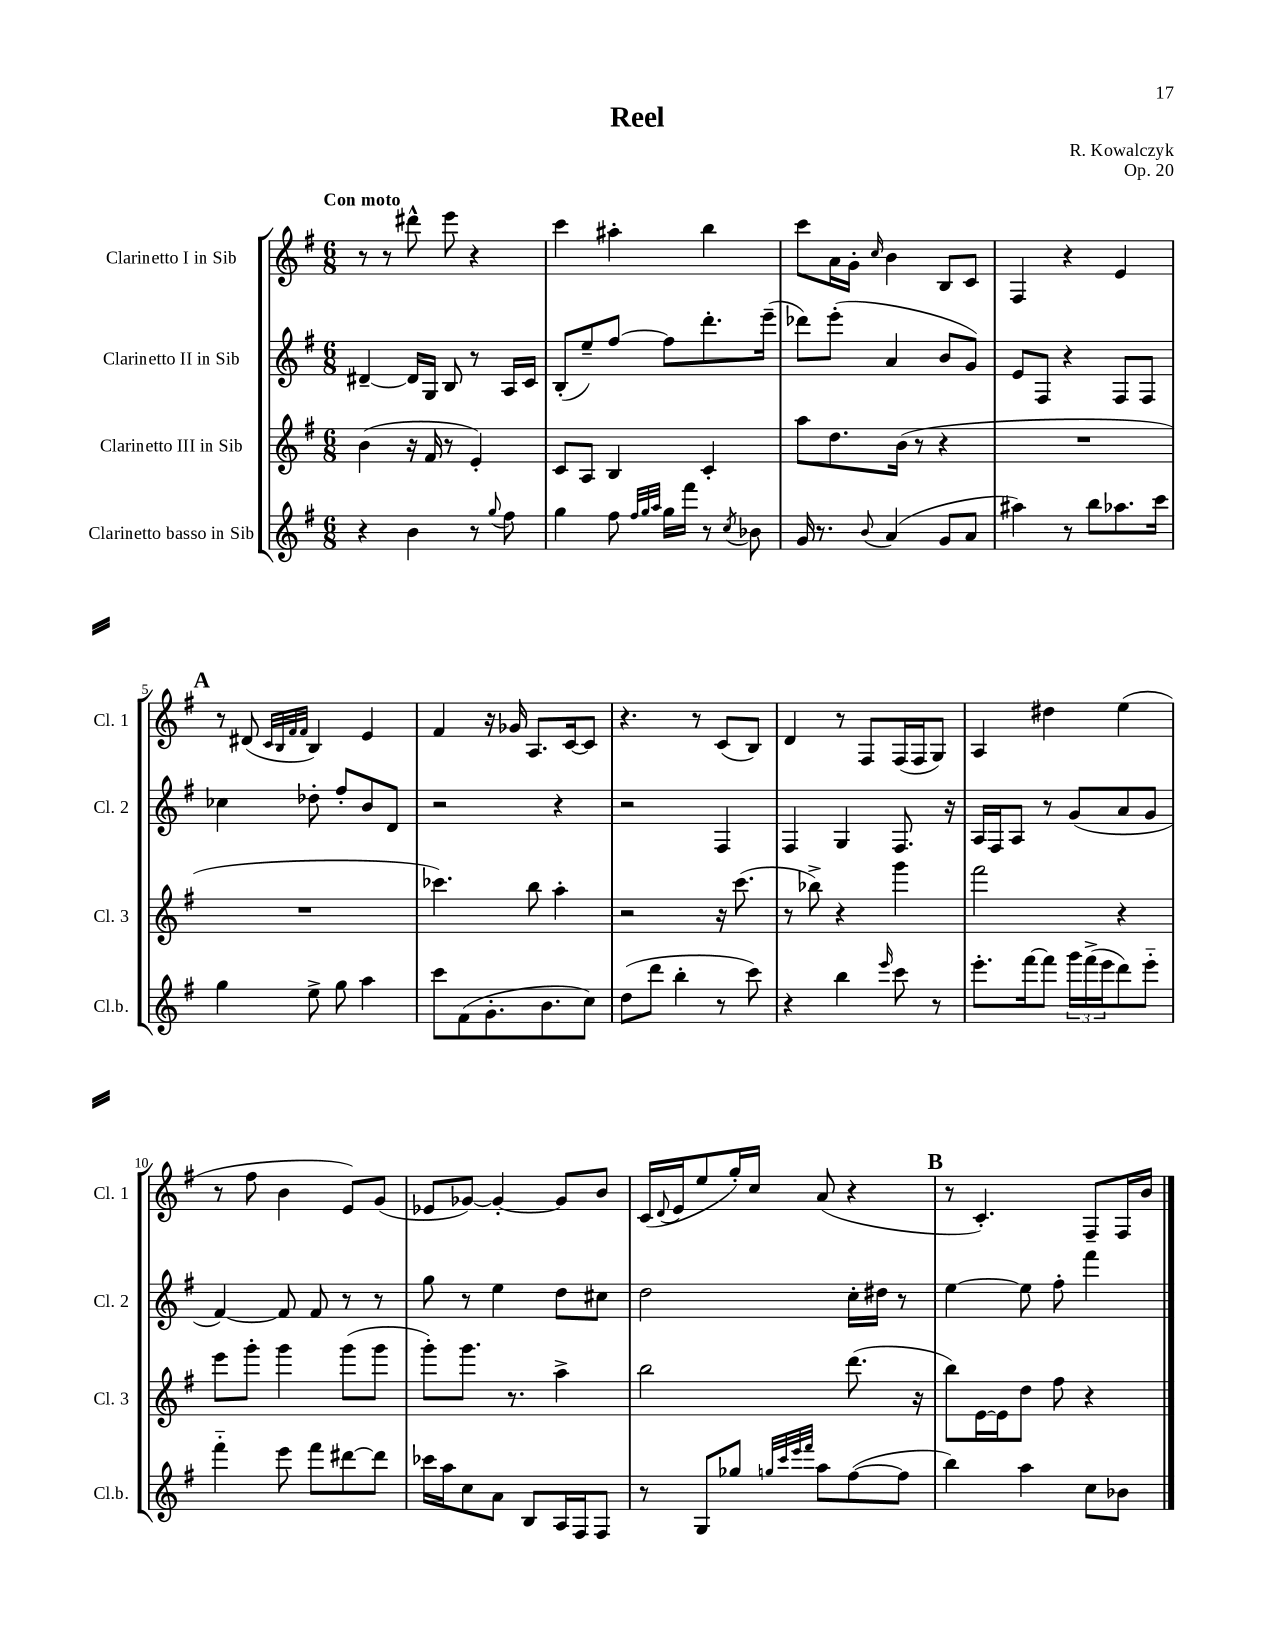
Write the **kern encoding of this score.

**kern	**kern	**kern	**kern
*staff4	*staff3	*staff2	*staff1
*clefG2	*clefG2	*clefG2	*clefG2
*k[f#]	*k[f#]	*k[f#]	*k[f#]
*M6/8	*M6/8	*M6/8	*M6/8
4r	(4b	[4d#~	8r
.	.	.	8r
4b	16r	16d#]	8ddd#^^
.	16f#	16G	.
.	8r	8B	8eee
8r	4e')	8r	4r
8qqgg	.	.	.
8ff#	.	16A	.
.	.	16c	.
=	=	=	=
4gg	8c	(8B'	4ccc
.	8A	8ee~)	.
8ff#	4B	[8ff#	4aa#'
32qqff#	.	.	.
32qqgg	.	.	.
32qqaa	.	.	.
16gg	.	8ff#]	.
16fff#	.	.	.
8r	4c'	8.ddd'	4bb
8qcc	.	.	.
8b-	.	.	.
.	.	(16eee~	.
=	=	=	=
16g	8aa	8ddd-)	8ccc
8.r	.	.	.
.	8.dd	(8eee'	16a
.	.	.	16g'
8qqb	.	.	16qqcc
(4a	.	4a	4b
.	(16b	.	.
.	8r	.	.
8g	4r	8b	8B
8a	.	8g)	8c
=	=	=	=
4aa#)	2.r	8e	4F#
.	.	8F#	.
8r	.	4r	4r
8bb	.	.	.
8.aa-	.	8F#	4e
.	.	8F#	.
16ccc	.	.	.
=	=	=	=
4gg	2.r	4cc-	8r
.	.	.	(8d#
.	.	.	32qqc
.	.	.	32qqB
.	.	.	32qqf#
.	.	.	32qqf#
8ee^	.	8dd-'	4B)
8gg	.	8ff#'	.
4aa	.	8b	4e
.	.	8d	.
=	=	=	=
8ccc	4.ccc-)	2r	4f#
(8f#	.	.	.
8.g'	.	.	16r
.	.	.	16g-
.	8bb	.	8.A
8.b	.	.	.
.	4aa'	4r	.
.	.	.	[16c
8cc)	.	.	8c]
=	=	=	=
(8dd	2r	2r	4.r
8ddd	.	.	.
4bb'	.	.	.
.	.	.	8r
8r	16r	4F#	(8c
.	(8.ccc	.	.
8ccc)	.	.	8B)
=	=	=	=
4r	8r	4F#	4d
.	8bb-^)	.	.
4bb	4r	4G	8r
.	.	.	8F#
16qqeee	.	.	.
8ccc	4ggg	8.F#	(16F#
.	.	.	16F#
8r	.	.	8G)
.	.	16r	.
=	=	=	=
8.eee'	2fff#	16A	4A
.	.	16F#	.
.	.	8A	.
[16fff#	.	.	.
8fff#]	.	8r	4dd#
24ggg	.	(8g	.
(24fff#^	.	.	.
24eee	.	.	.
8ddd)	4r	8a	(4ee
8eee'~	.	8g	.
=	=	=	=
4fff#'~	8eee	[4f#)	8r
.	8ggg'	.	8ff#
8eee	4ggg	8f#]	4b
8fff#	.	8f#	.
[8ddd#	(8ggg	8r	8e)
8ddd#]	8ggg	8r	(8g
=	=	=	=
16ccc-	8ggg')	8gg	8e-
16aa	.	.	.
8cc	8.ggg	8r	[8g-)
8a	.	4ee	4g-'_
.	8.r	.	.
8B	.	.	.
16A	4aa^	8dd	8g-]
16F#	.	.	.
8F#	.	8cc#	8b
=	=	=	=
8r	2bb	2dd	(16c
.	.	.	8qqd
.	.	.	16e
8G	.	.	8ee
8gg-	.	.	16gg')
.	.	.	16cc
32qqgg	.	.	.
32qqccc	.	.	.
32qqeee	.	.	.
32qqfff#	.	.	.
8aa	.	.	(8a
([8ff#	(8.ddd	16cc'	4r
.	.	16dd#	.
8ff#]	.	8r	.
.	16r	.	.
=	=	=	=
4bb)	8bb)	[4ee	8r
.	[16e	.	4.c')
.	16e]	.	.
4aa	8dd	8ee]	.
.	8ff#	8ff#'	.
8cc	4r	4fff#	8F#~
8b-	.	.	16F#
.	.	.	16b
==	==	==	==
*-	*-	*-	*-
